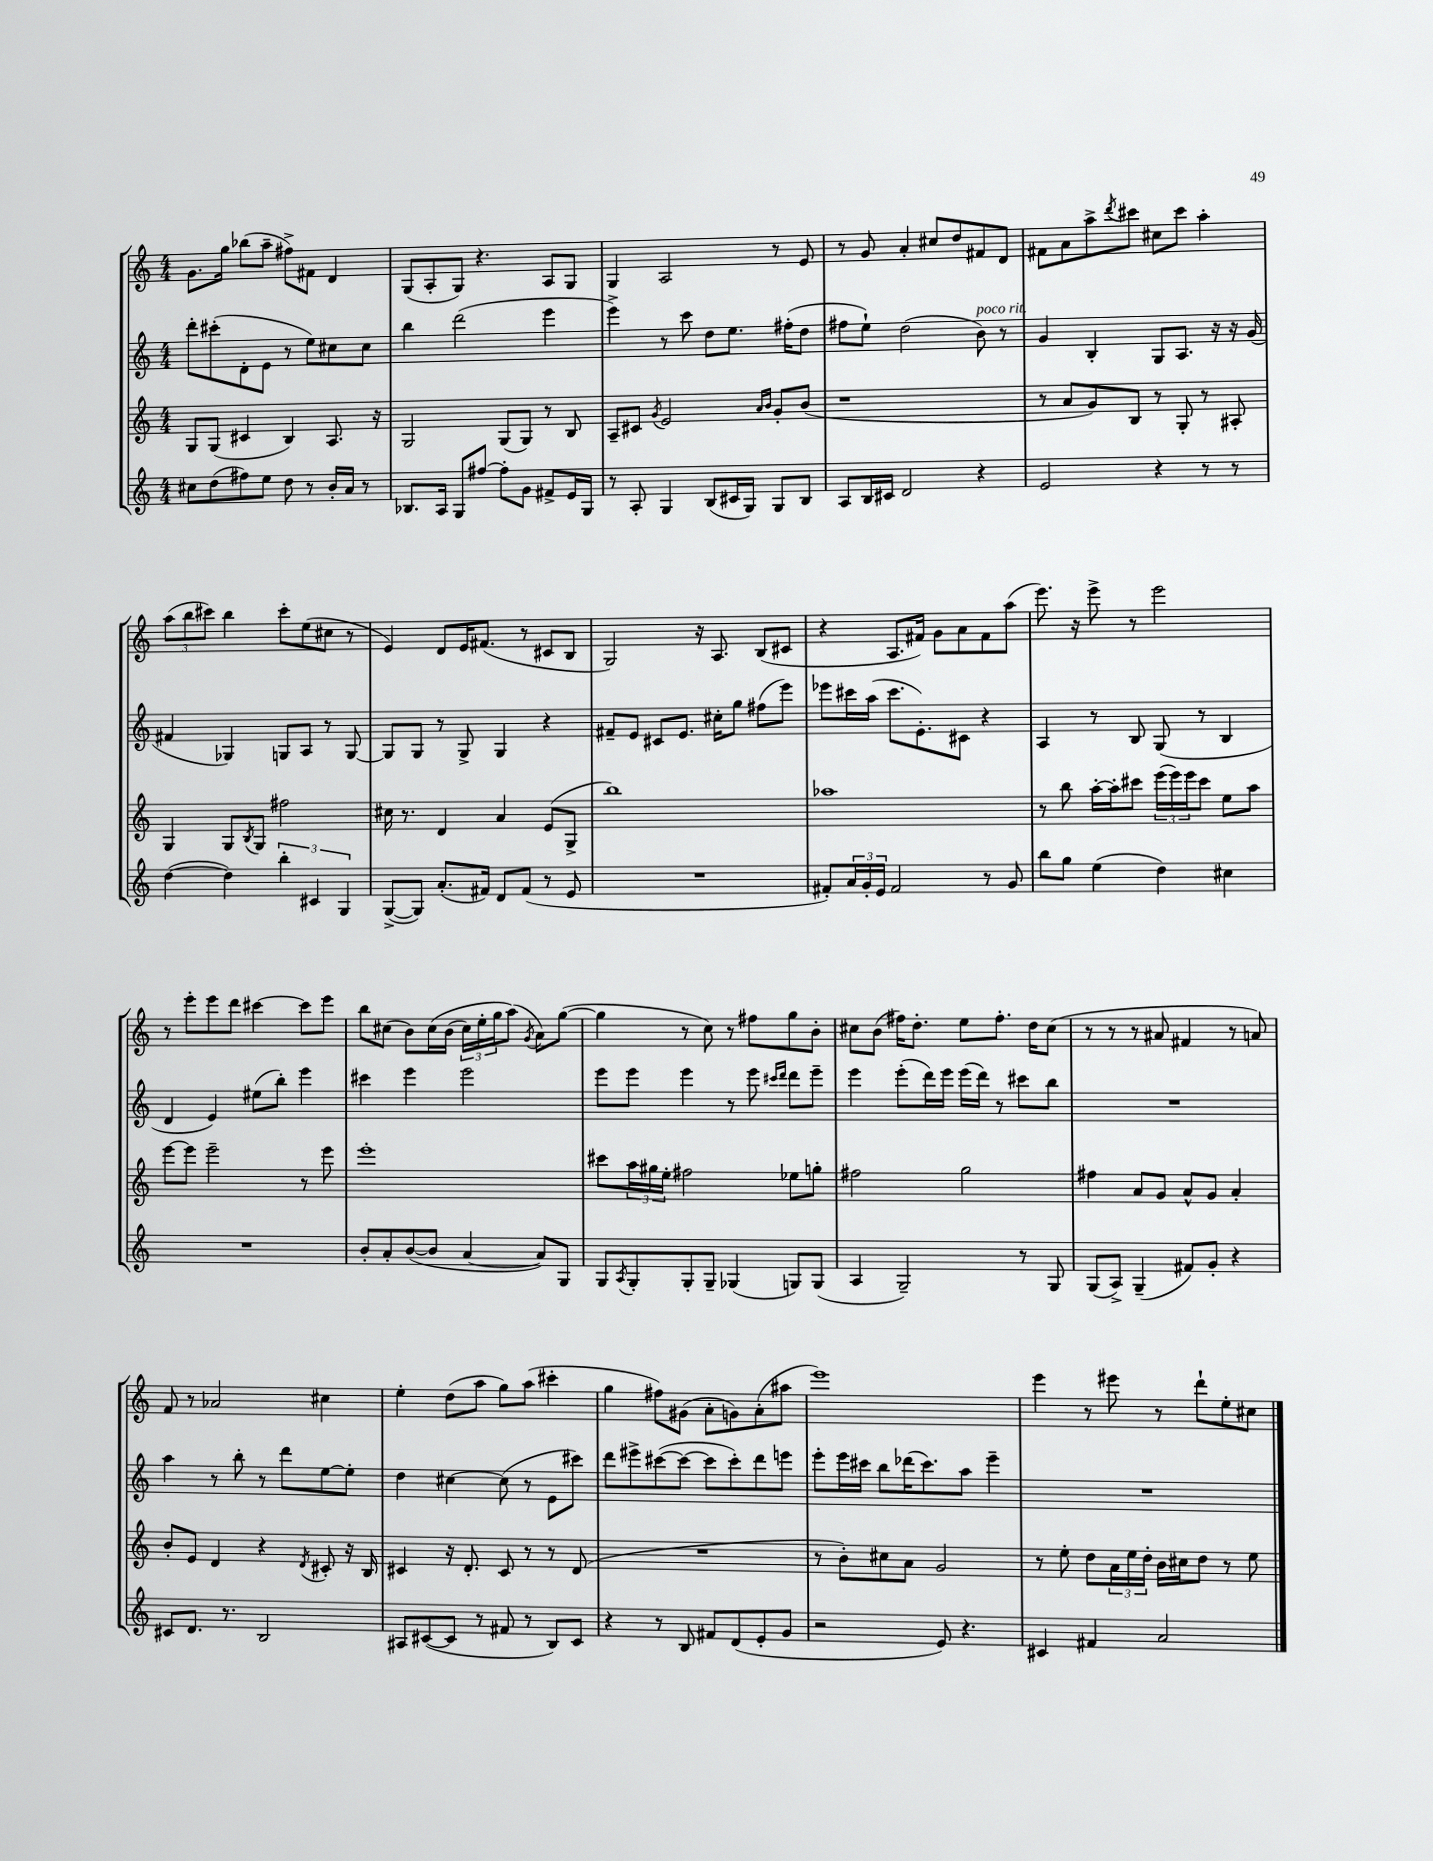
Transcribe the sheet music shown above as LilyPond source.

<<
\new StaffGroup <<
\new Staff = "s0" {
    \clef treble \key c \major \numericTimeSignature \time 4/4
    g'8. g''16 bes''8( a''8-- fis''8->) fis'8 d'4 |
    g8( a8-. g8) r4. a8 g8 |
    g4 a2 r8 e'8 |
    r8 g'8 a'4-. cis''8 d''8 fis'8 d'8 |
    fis'8 a'8 a''8-> \acciaccatura { d'''8 } cis'''8 cis''8 cis'''8 a''4-. |
    \tuplet 3/2 { a''8( b''8 cis'''8) } b''4 cis'''8-. e''8( cis''8 r8 |
    e'4) d'8 e'16 fis'8.( r8 cis'8 b8 |
    g2) r16 a8. b8( cis'8 |
    r4 a8. fis'16) g'8 a'8 fis'8 a''8( |
    e'''8.) r16 e'''8-> r8 e'''2 |
    r8 e'''8-. e'''8 d'''8 cis'''4~ cis'''8 e'''8 |
    b''8 cis''8( b'8) cis''16\( b'16( \tuplet 3/2 { cis''16) e''16-. g''16 } a''8(\) \acciaccatura { g'8 } a'8) g''8~( |
    g''4 r8 c''8) r8 fis''8 g''8 b'8-. |
    cis''8 b'8( fis''16) d''8.-. e''8 fis''8.-. d''16 cis''8( |
    r8 r8 r8 ais'8 fis'4 r8 a'8) |
    f'8 r8 aes'2 cis''4 |
    e''4-. d''8( a''8 g''8) a''8( cis'''4-. |
    g''4 fis''8) gis'8( a'8-. g'8) a'8-.( ais''8 |
    e'''1) |
    e'''4 r8 eis'''8 r8 d'''8-! e''8-. cis''8 \bar "|." |
}
\new Staff = "s1" {
    \clef treble \key c \major \numericTimeSignature \time 4/4
    d'''8-. cis'''8-.( d'8-. e'8 r8 e''8) cis''8 cis''8 |
    b''4 d'''2( e'''4 |
    e'''4->) r8 c'''8 d''8 e''8. fis''16-.( d''8 |
    fis''8 e''8-!) d''2( b'8^\markup { \italic "poco rit." }) r8 |
    g'4 b4-. g8 a8. r16 r16 g'16( |
    fis'4 ges4) g8 a8 r8 g8~ |
    g8 g8 r8 g8-> g4 r4 |
    fis'8-- e'8 cis'8 e'8. cis''16-. g''8 fis''8( e'''8) |
    ees'''8 cis'''16 a''16( cis'''8. e'8.-.) cis'8 r4 |
    a4 r8 b8 g8( r8 b4 |
    d'4 e'4) eis''8( b''8-.) e'''4 |
    cis'''4 e'''4 e'''2 |
    e'''8 e'''8 e'''4 r8 e'''8 \grace { cis'''16 d'''16 } d'''8 e'''8-- |
    e'''4 e'''8-.( d'''16) e'''16 e'''16( d'''16) r8 cis'''8 b''8 |
    R1 |
    a''4 r8 b''8-. r8 d'''8 e''8~ e''8-. |
    d''4 cis''4~ cis''8( r8 e'8 cis'''8) |
    d'''8 eis'''8-> cis'''8~( cis'''8~ cis'''8 cis'''8-.) d'''8 e'''8 |
    e'''8-. e'''16 cis'''16 b''8 des'''16( cis'''8.) a''8 e'''4-- |
    R1 \bar "|." |
}
\new Staff = "s2" {
    \clef treble \key c \major \numericTimeSignature \time 4/4
    g8 g8( cis'4 b4) a8. r16 |
    g2 g8( g8) r8 b8 |
    a8-- cis'8 \acciaccatura { g'8 } e'2 \grace { a'16 b'16 } g'8-. b'8( |
    r1 |
    r8 a'8 g'8) b8 r8 g8-. r8 ais8-. |
    g4 g8 \acciaccatura { b8 } g8 fis''2 |
    cis''16 r8. d'4 a'4 e'8( g8-> |
    b''1) |
    aes''1 |
    r8 b''8 a''16~-. a''16-. cis'''8 \tuplet 3/2 { e'''16( e'''16) e'''16 } cis'''8 e''8 a''8 |
    e'''8~ e'''8 e'''2-- r8 e'''8 |
    e'''1-. |
    cis'''8 \tuplet 3/2 { a''16 gis''16 e''16-. } fis''2 ees''8 g''8-. |
    fis''2 g''2 |
    fis''4 a'8 g'8 a'8-^ g'8 a'4-. |
    b'8-. e'8 d'4 r4 \acciaccatura { d'8 } cis'8-. r16 b16 |
    cis'4 r16 d'8.-. cis'8 r8 r8 d'8( |
    R1 |
    r8 b'8-.) cis''8 a'8 g'2 |
    r8 e''8-. d''8 \tuplet 3/2 { a'16 e''16 d''16-. } b'16 cis''16 d''8 r8 e''8 \bar "|." |
}
\new Staff = "s3" {
    \clef treble \key c \major \numericTimeSignature \time 4/4
    cis''8 d''8( fis''8) e''8 d''8 r8 b'16-. a'16 r8 |
    bes8. a16 g8 fis''8~ fis''8-. g'8 fis'8-> e'16 g16 |
    r8 a8-. g4 b8( cis'16 g16) g8 b8 |
    a8 b16 cis'16 d'2 r4 |
    e'2 r4 r8 r8 |
    d''4~( d''4) \tuplet 3/2 { b''4-. cis'4 g4 } |
    g8~->( g8) a'8.-.( fis'16) d'8 fis'8( r8 e'8 |
    R1 |
    fis'8-.) \tuplet 3/2 { a'16 g'16-. e'16 } fis'2 r8 g'8 |
    b''8 g''8 e''4( d''4) cis''4 |
    R1 |
    b'8-. a'8-. b'8~( b'8 a'4~ a'8) g8 |
    g8 \acciaccatura { a8 } g8-. g8-. g8-- ges4( g8) g8( |
    a4 g2--) r8 g8 |
    g8( a8->) g4--( fis'8) g'8-. r4 |
    cis'8 d'8. r8. b2 |
    ais8 cis'8~( cis'8 r8 fis'8 r8 b8) cis'8 |
    r4 r8 b8 fis'8 d'8( e'8-. g'8 |
    r2 e'8) r4. |
    cis'4 fis'4 a'2 \bar "|." |
}
>>
>>
\layout { \context { \Score \remove "Bar_number_engraver" } }
